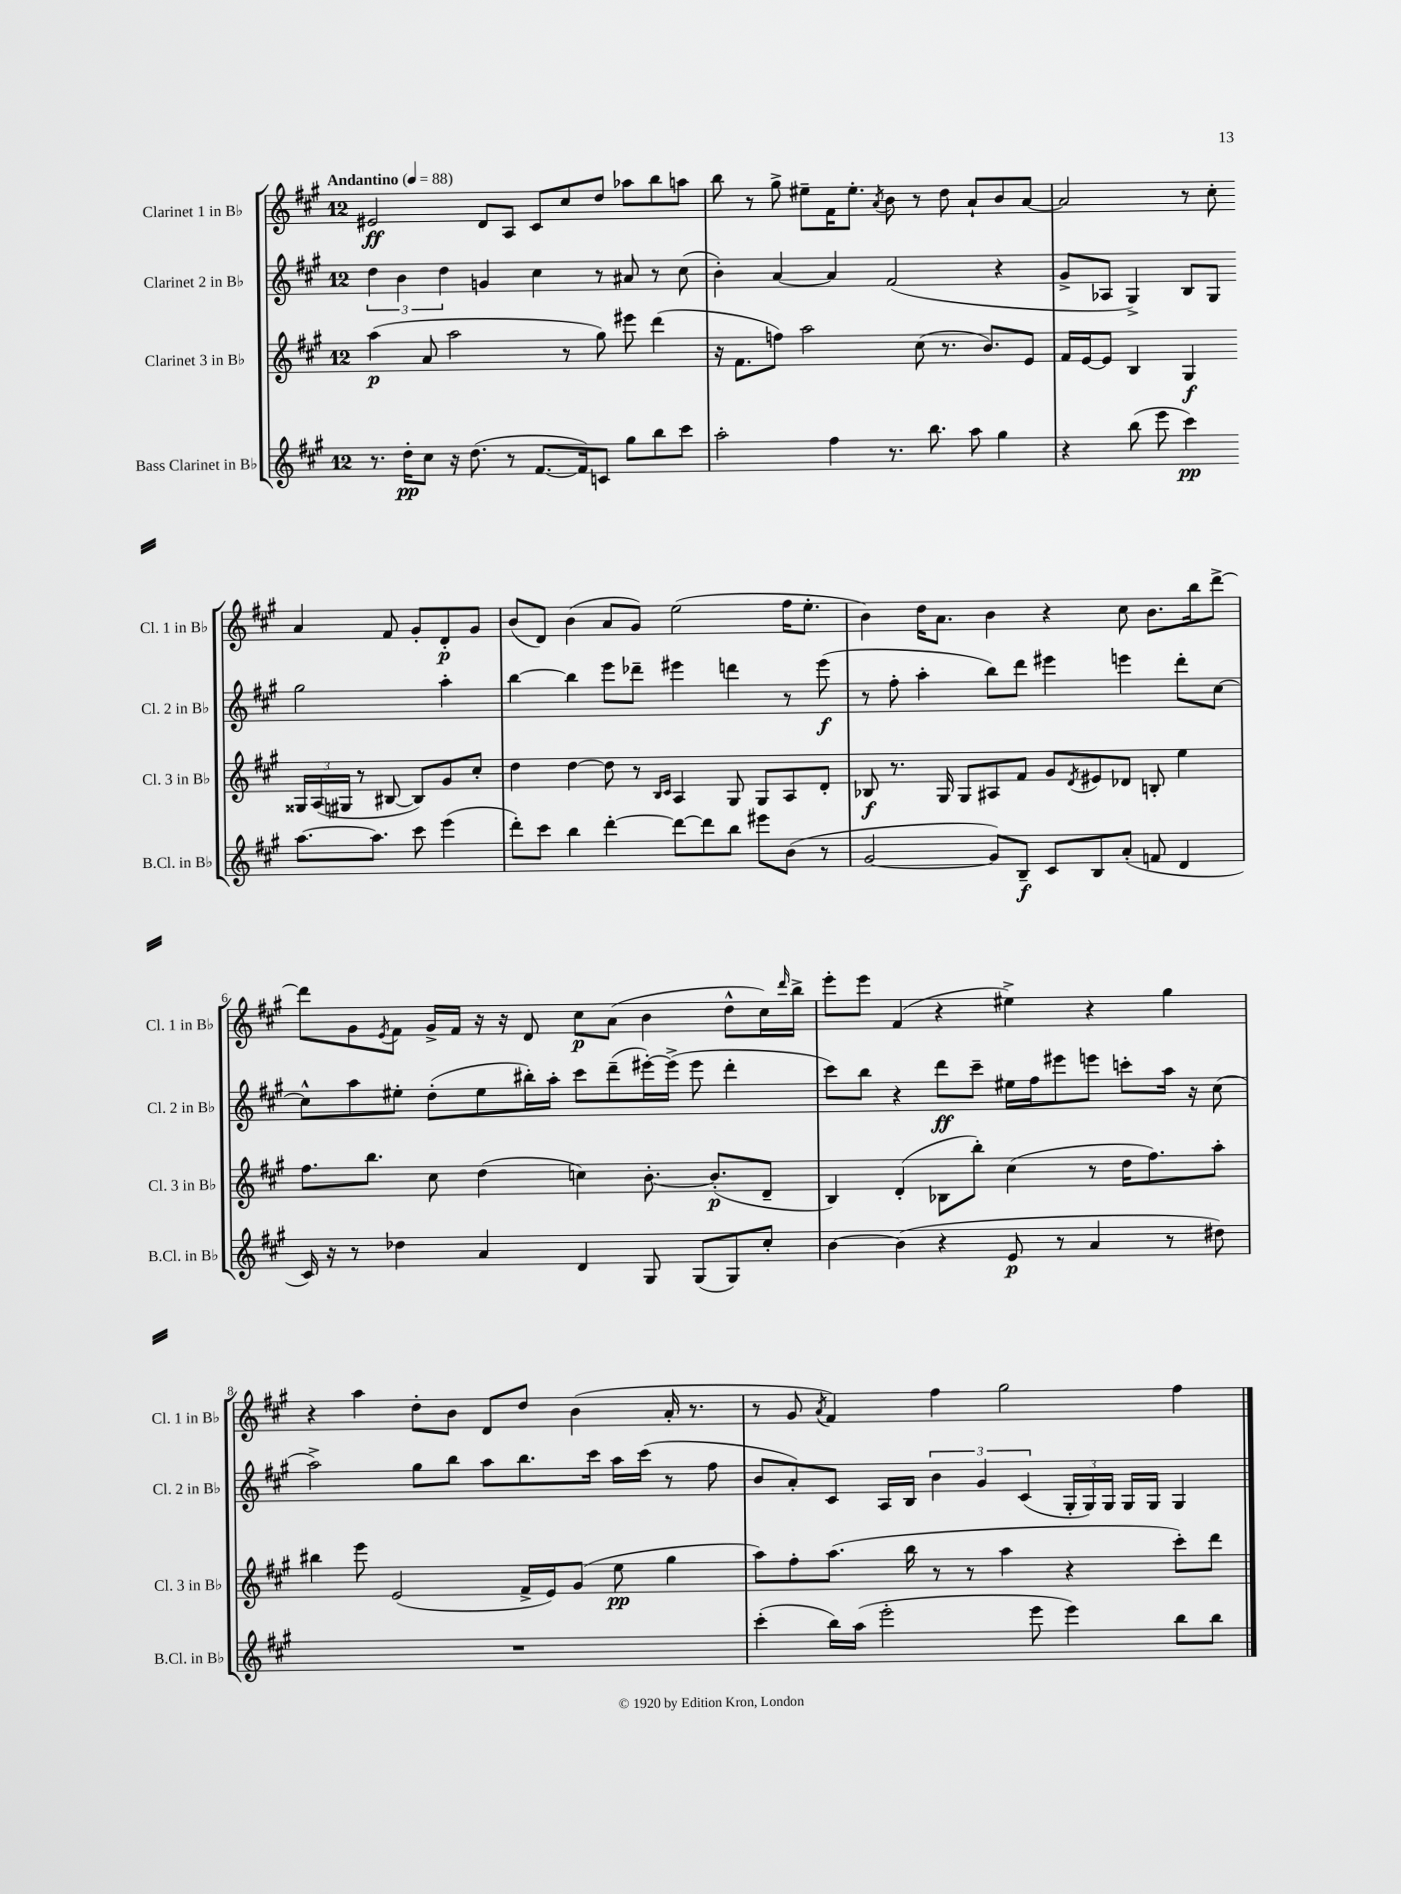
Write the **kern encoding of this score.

**kern	**kern	**kern	**kern
*staff4	*staff3	*staff2	*staff1
*clefG2	*clefG2	*clefG2	*clefG2
*k[f#c#g#]	*k[f#c#g#]	*k[f#c#g#]	*k[f#c#g#]
*M12/8	*M12/8	*M12/8	*M12/8
*MM88	*MM88	*MM88	*MM88
8.r	(4aa\	6dd\	2e#/
.	.	6b\	.
16dd'\LK	.	.	.
8cc#\J	8a/	.	.
.	.	6dd\	.
16r	2aa\	.	.
(8.dd\	.	.	.
.	.	4g/	8d/L
8r	.	.	8A/J
[8.f#/L	.	4cc#\	8c#/L
.	8r	.	8cc#/
16f#/]k)	.	.	.
8c/J	8gg#\)	8r	8dd/J
8gg#\L	8eee#\	8a#/	8aa-\L
8bb\	(4ddd\	8r	8bb\
8ccc#\J	.	(8cc#\	8aa\J
=	=	=	=
2aa'\	16r	4b'\)	8bb\
.	8.f#\L	.	.
.	.	.	8r
.	8ff\J)	[4a/	8gg#^\
.	2aa\	.	8ee#~\L
4ff#\	.	4a/]	16f#\K
.	.	.	8.ee#'\J
.	.	.	8qa/
8.r	.	(2f#/	8b\
.	(8cc#\	.	8r
8.bb\	.	.	.
.	8.r	.	8dd\
8aa\	.	.	8a`/L
.	8.b/L)	.	.
4gg#\	.	4r	8b/
.	8e/J	.	[8a/J
=	=	=	=
4r	16f#/LL	8g#^/L	2a/]
.	[16e/J	.	.
.	8e/]J	8A-/J	.
(8bb\	4B/	4G#^/)	.
8eee\	.	.	.
4ccc#\)	4G#/	8B/L	8r
.	.	8G#/J	8cc#'\
[8.aa\L	24G##/LL	2gg#\	4a/
.	(24A/	.	.
.	24G#/JJ	.	.
.	8r	.	.
8.aa\]J	.	.	.
.	[8B#/	.	8f#/
8ccc#\	8B#/]L)	.	8g#'/L
(4eee\	8g#/	4aa'\	8d'/
.	8cc#'/J	.	8g#/J
=	=	=	=
8ddd'\L)	4dd\	[4bb\	(8b/L
8ccc#\J	.	.	8d/J)
4bb\	[4dd\	4bb\]	(4b\
[4ddd'\	8dd\]	8eee\L	8a/L
.	8r	8ddd-~\J	8g#/J)
.	16qqB/LL	.	.
.	16qqc#/JJ	.	.
8ddd\_L	4A/	4eee#\	(2ee\
8ddd\]	.	.	.
8bb\J	8G#/	4ddd\	.
8eee#\L	8G#/L	.	.
(8b\J	8A/	8r	16ff#\LK
.	.	.	8.ee'\J
8r	8d'/J	(8eee#\	.
=	=	=	=
[2g#/	8B-/	8r	4b\)
.	8.r	8ff#'\	.
.	.	4aa'\	16dd\LK
.	16G#/	.	8.a\J
.	8G#/L	.	.
8g#/]L)	8A#/	8bb\L)	4b\
8B~/J	8f#/J	8ddd\J	.
8c#/L	8g#/L	4eee#\	4r
.	8qd/	.	.
8B/	8e#/	.	.
(8a'/J	8d-/J	4eee\	8cc#\
8f/	8B'/	.	8.b\L
4d/	4ee\	8ddd'\L	.
.	.	.	16bb\k
.	.	[8cc#\J	[8ddd^\J
=	=	=	=
16c#/)	8.ff#\L	8cc#^^\]L	8ddd\]L
16r	.	.	.
8r	.	8aa\	8g#\
.	8.bb\J	.	.
.	.	.	8qe/
4dd-\	.	8ee#'\J	8f#\J
.	8cc#\	(8dd'\L	16g#^/LL
.	.	.	16f#/JJ
4a/	(4dd\	8ee#\	16r
.	.	.	16r
.	.	16bb#'\L)	8d/
.	.	16aa'\JJ	.
4d/	4cc\)	8ccc#\L	8cc#\L
.	.	(8ddd~\	(8a\J
8G#/	[8.b'\	[16eee#'\L)	4b\
.	.	(16eee#^\]JJ	.
(8G#/L	.	8eee#\	.
.	(8.b'/]L	.	.
8G#/)	.	4ddd'\	8dd^^\L
8cc#'/J	8d~/J	.	16cc#\L)
.	.	.	16qqddd/
.	.	.	16bb^\JJ
=	=	=	=
[4b\	4B/)	8ccc#\L)	8eee'\L
.	.	8bb\J	8eee\J
(4b\]	(4d'/	4r	(4f#/
4r	8B-\L	8ddd\L	4r
.	8bb'\J)	8ccc#~\J	.
8e/	(4cc#\	16ee#\LL	4ee#^\)
.	.	16ff#\J	.
8r	.	8eee#\	.
4a/	8r	8eee\J	4r
.	16dd\LK	8ccc'\L	.
.	8.ff#\)	.	.
8r	.	16aa\Jk	4gg#\
.	.	16r	.
8dd#\)	8aa'\J	(8cc#\	.
=	=	=	=
1.r	4bb#\	2aa^\)	4r
.	8eee\	.	4aa\
.	(2e/	.	.
.	.	8gg#\L	8dd'\L
.	.	8bb\J	8b\J
.	.	8aa\L	8d/L
.	16f#^/LL	8.bb\	8dd/J
.	16e/J)	.	.
.	(8g#/J	.	(4b\
.	.	16ccc#\Jk	.
.	8ee\	16aa\LL	.
.	.	(16ccc#\JJ	.
.	4gg#\	8r	16a'/
.	.	.	8.r
.	.	8ff#\	.
=	=	=	=
(4ccc#'\	8aa\L)	8b/L	8r
.	8ff#'\	8a'/)	8g#/
.	.	.	8qa/
16bb\LL)	(8.aa\J	8c#/J	4f#/)
(16aa\JJ	.	.	.
2eee'\	.	16A/LL	.
.	16bb\	16B/JJ	.
.	8r	6b\	4ff#\
.	8r	.	.
.	.	6g#/	.
.	4aa\	.	2gg#\
.	.	(6c#/	.
8eee\	.	.	.
4eee\)	4r	24G#'/LL	.
.	.	24G#/)	.
.	.	24G#/JJ	.
.	.	16G#/LL	.
.	.	16G#/JJ	.
8bb\L	8ccc#'\L)	4G#/	4ff#\
8bb\J	8ddd\J	.	.
==	==	==	==
*-	*-	*-	*-
